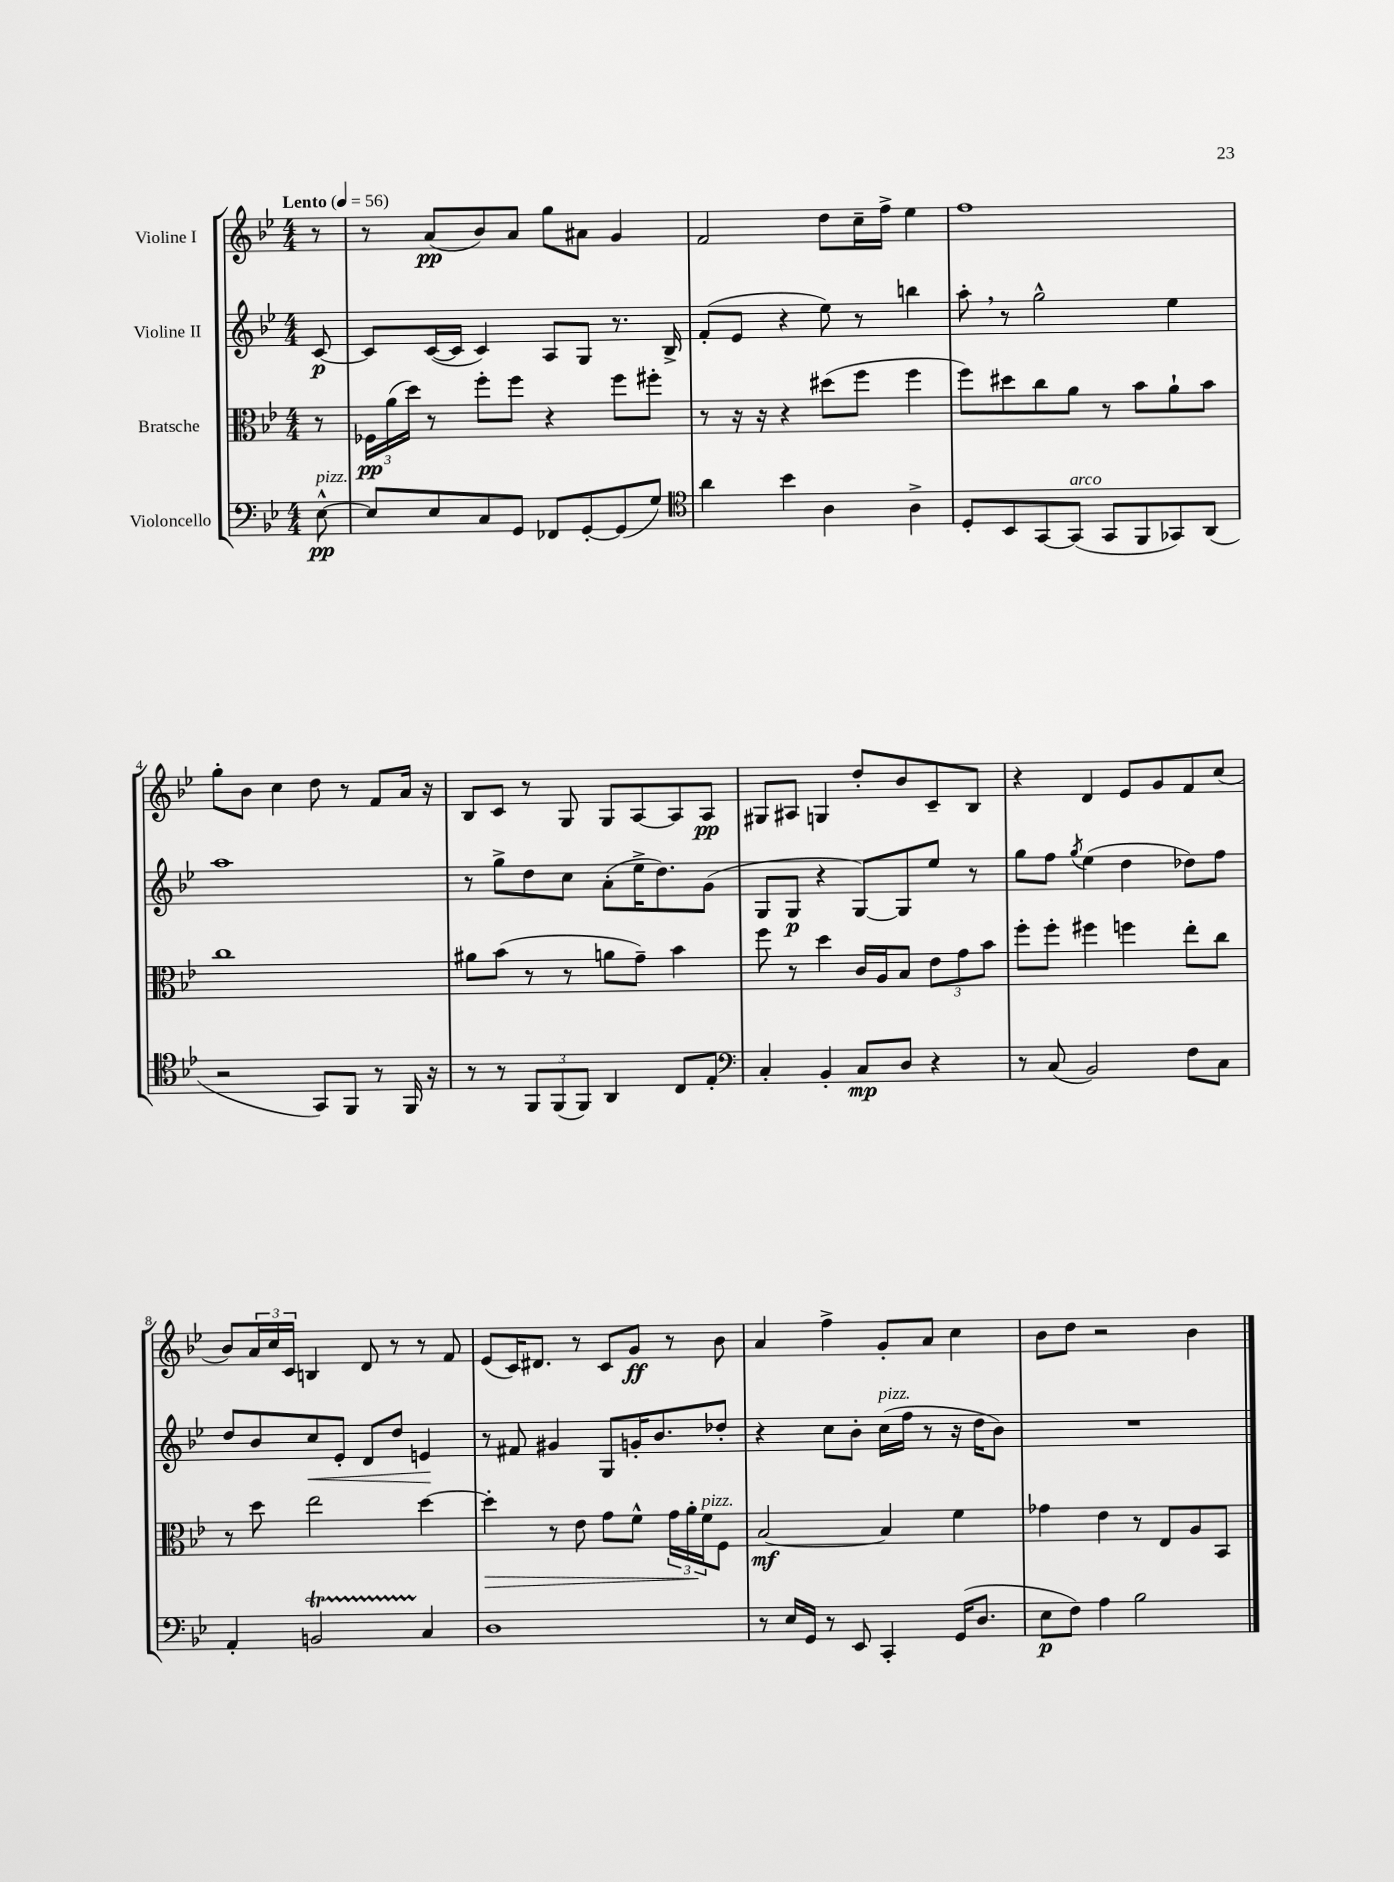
<<
\new StaffGroup <<
\new Staff = "s0" \with { instrumentName = "Violine I" } {
    \clef treble \key bes \major \numericTimeSignature \time 4/4 \partial 8 \tempo "Lento" 4 = 56
    r8 |
    r8 a'8\pp( bes'8) a'8 g''8 ais'8 g'4 |
    f'2 d''8 c''16-- f''16-> ees''4 |
    f''1 |
    g''8-. bes'8 c''4 d''8 r8 f'8 a'16 r16 |
    bes8 c'8 r8 g8 g8 a8~ a8 a8\pp |
    gis8 ais8 g4 d''8-. bes'8 c'8-- bes8 |
    r4 d'4 ees'8 g'8 f'8 c''8( |
    bes'8) \tuplet 3/2 { a'16 c''16 c'16 } b4 d'8 r8 r8 f'8 |
    ees'8( c'16) dis'8. r8 c'8 g'8\ff r8 bes'8 |
    a'4 f''4-> g'8-. a'8 c''4 |
    bes'8 d''8 r2 bes'4 \bar "|." |
}
\new Staff = "s1" \with { instrumentName = "Violine II" } {
    \clef treble \key bes \major \numericTimeSignature \time 4/4 \partial 8
    c'8~\p |
    c'8 c'16~( c'16 c'4) a8 g8 r8. bes16-> |
    f'8-.( ees'8 r4 ees''8) r8 b''4 |
    a''8-. \breathe r8 g''2-^ ees''4 |
    a''1 |
    r8 g''8-> d''8 c''8 a'8-.( ees''16-> d''8.) g'8( |
    g8 g8\p r4 g8~) g8 ees''8 r8 |
    g''8 f''8 \acciaccatura { g''8 } ees''4( d''4 des''8) f''8 |
    d''8 bes'8 c''8\< ees'8-. d'8 d''8 e'4\! |
    r8 fis'8 gis'4 g8 g'16-. bes'8. des''8-. |
    r4 c''8 bes'8-. c''16^\markup { \italic "pizz." }( f''16 r8 r16 d''16 bes'8) |
    R1 \bar "|." |
}
\new Staff = "s2" \with { instrumentName = "Bratsche" } {
    \clef alto \key bes \major \numericTimeSignature \time 4/4 \partial 8
    r8 |
    \tuplet 3/2 { fes16\pp a'16( d''16) } r8 f''8-. f''8 r4 f''8 fis''8-. |
    r8 r16 r16 r4 dis''8( f''8 f''4 |
    f''8) dis''8 c''8 a'8 r8 bes'8 a'8-! bes'8 |
    c''1 |
    ais'8 bes'8( r8 r8 a'8 g'8--) bes'4 |
    f''8 r8 d''4 c'16 a16 bes8 \tuplet 3/2 { ees'8 g'8 bes'8 } |
    f''8-. f''8-. fis''4 f''4 ees''8-. c''8 |
    r8 d''8 ees''2 d''4~ |
    d''4-.\> r8 ees'8 g'8 f'8-^ \tuplet 3/2 { g'16 a'16-.\! f'16^\markup { \italic "pizz." } } f8 |
    bes2~\mf bes4 f'4 |
    ges'4 ees'4 r8 ees8 a8 bes,8 \bar "|." |
}
\new Staff = "s3" \with { instrumentName = "Violoncello" } {
    \clef bass \key bes \major \numericTimeSignature \time 4/4 \partial 8
    ees8~-^\pp^\markup { \italic "pizz." } |
    ees8 ees8 c8 g,8 fes,8 g,8~-. g,8( g8) |
    \clef tenor a'4 bes'4 a4 a4-> |
    d8-. bes,8 g,8~ g,8^\markup { \italic "arco" }( g,8 f,8 ges,8) a,8( |
    r2 g,8) f,8 r8 f,16 r16 |
    r8 r8 \tuplet 3/2 { f,8 f,8( f,8) } a,4 c8 ees8-. |
    \clef bass c4-. bes,4-. c8\mp d8 r4 |
    r8 c8( bes,2) f8 c8 |
    a,4-. b,2\startTrillSpan c4\stopTrillSpan |
    d1 |
    r8 ees16 g,16 r8 ees,8 c,4-. g,16( d8. |
    ees8\p f8) a4 bes2 \bar "|." |
}
>>
>>
